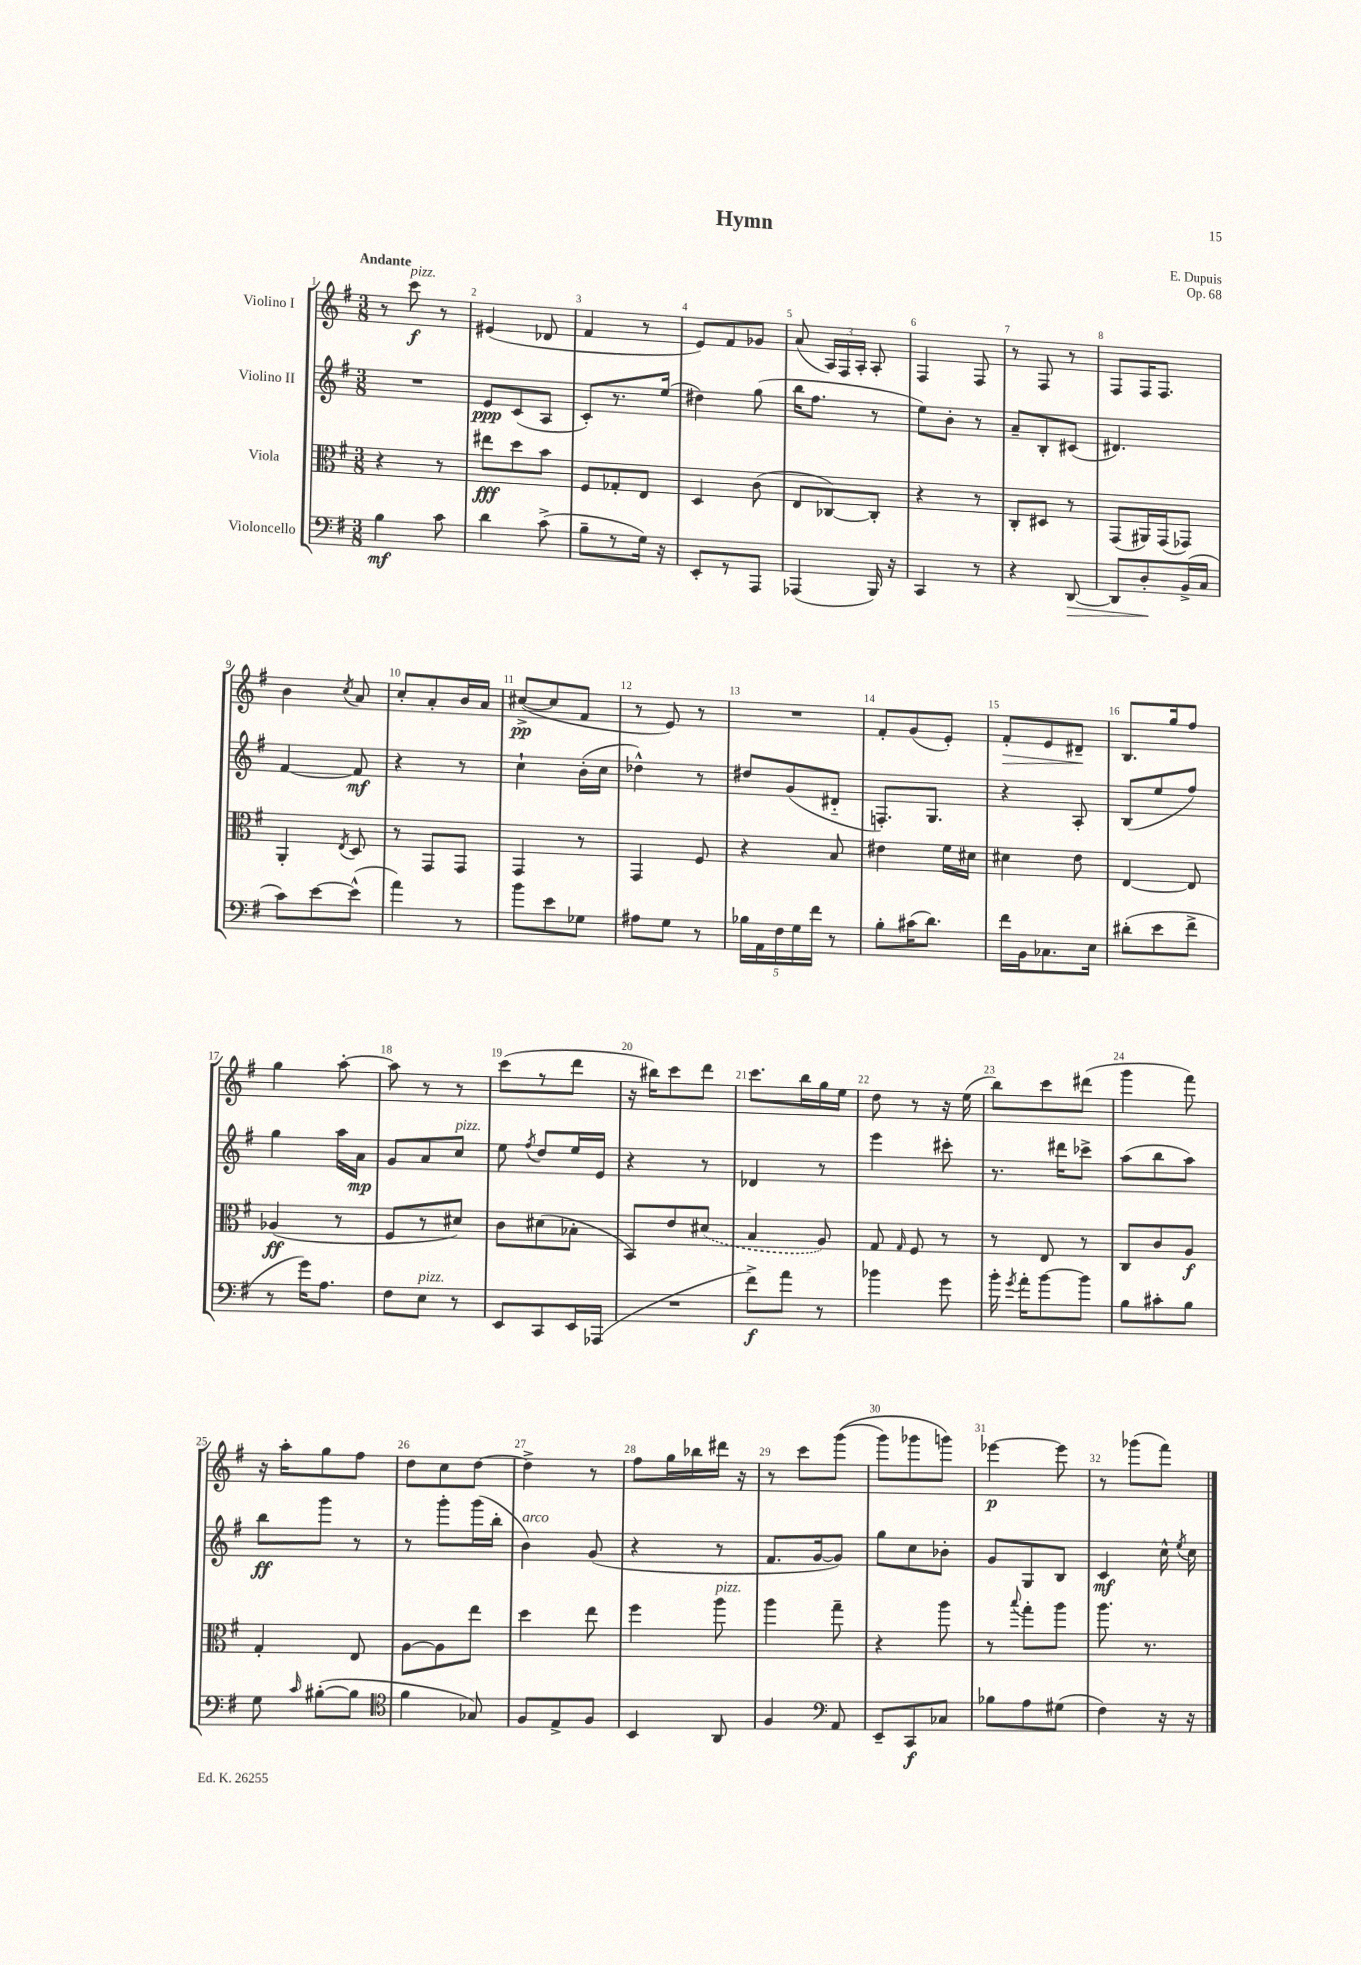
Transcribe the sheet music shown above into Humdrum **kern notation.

**kern	**dynam	**kern	**dynam	**kern	**dynam	**kern	**dynam
*part4	*part4	*part3	*part3	*part2	*part2	*part1	*part1
*staff4	*staff4	*staff3	*staff3	*staff2	*staff2	*staff1	*staff1
*I"Violoncello	*	*I"Viola	*	*I"Violino II	*	*I"Violino I	*
*clefF4	*	*clefC3	*	*clefG2	*	*clefG2	*
*k[f#]	*	*k[f#]	*	*k[f#]	*	*k[f#]	*
*M3/8	*	*M3/8	*	*M3/8	*	*M3/8	*
=1	=1	=1	=1	=1	=1	=1	=1
!	!	!	!	!	!	!LO:TX:a:B:t=Andante	!
4B\	mf	4r	.	4.r	.	8r	.
!	!	!	!	!	!	!LO:TX:a:i:t=pizz.	!
.	.	.	.	.	.	8ccc\	f
8c\	.	8r	.	.	.	8r	.
=2	=2	=2	=2	=2	=2	=2	=2
4d\	.	8ee#X\L	fff	8e/L	ppp	(4e#X/	.
.	.	8dd\	.	(8c/	.	.	.
(8c^\	.	8b\J	.	8A/J	.	8d-X/	.
=3	=3	=3	=3	=3	=3	=3	=3
8B~\L	.	8F#/L	.	8c'/L)	.	4f#/	.
8r	.	8G-X'/	.	8.r	.	.	.
16G\Jk)	.	8E/J	.	.	.	8r	.
16r	.	.	.	(16ee/Jk	.	.	.
=4	=4	=4	=4	=4	=4	=4	=4
8EE'/L	.	4D/	.	4dd#X\)	.	8e/L)	.
8r	.	.	.	.	.	8f#/	.
8AAA/J	.	(8c\	.	(8gg\	.	8g-X/J	.
=5	=5	=5	=5	=5	=5	=5	=5
(4AAA-X/	.	8E/L	.	16bb\KL	.	(8a/	.
.	.	.	.	8.ff#\J	.	.	.
.	.	[8C-X/)	.	.	.	24A/LL)	.
.	.	.	.	.	.	24F#/	.
.	.	.	.	.	.	24A'/JJ	.
16BBB/)	.	8C-'/J]	.	8r	.	8A'/	.
16r	.	.	.	.	.	.	.
=6	=6	=6	=6	=6	=6	=6	=6
4CC/	.	4r	.	8ee\L)	.	4F#/	.
.	.	.	.	8b'\J	.	.	.
8r	.	8r	.	8r	.	8F#/	.
=7	=7	=7	=7	=7	=7	=7	=7
4r	.	8C'/L	.	8a~/L	.	8r	.
.	.	8D#X/J	.	8B'/	.	8F#/	.
!	!LO:HP:b	!	!	!	!	!	!
[8DD/	>	8r	.	(8c#X/J	.	8r	.
=8	=8	=8	=8	=8	=8	=8	=8
8DD/L]	.	(8GG/L	.	4.d#X/)	.	8F#/L	.
8D'/	.	16AA#X/L)	.	.	.	16F#/K	.
.	.	(16GG/J	.	.	.	8.F#/J	.
(16BB^/L	]	8GG-X/J)	.	.	.	.	.
16C/JJ	.	.	.	.	.	.	.
!!LO:LB:g=z
=9	=9	=9	=9	=9	=9	=9	=9
8c\L)	.	4AA'/	.	[4f#/	.	4b\	.
[8e\	.	.	.	.	.	.	.
.	.	8qE/	.	.	.	8qcc/	.
(8e^^\J]	.	8D/	.	8f#/]	mf	8a/	.
=10	=10	=10	=10	=10	=10	=10	=10
4a\)	.	8r	.	4r	.	8cc'/L	.
.	.	8GG/L	.	.	.	8a'/	.
8r	.	8GG/J	.	8r	.	16b/L	.
.	.	.	.	.	.	16a/JJ	.
=11	=11	=11	=11	=11	=11	=11	=11
8b\L	.	4GG/	.	4cc`\	.	([8cc#X^/L	pp
8e\	.	.	.	.	.	8cc#/]	.
8G-X\J	.	8r	.	(16b'\LL	.	8f#/J	.
.	.	.	.	16cc\JJ	.	.	.
=12	=12	=12	=12	=12	=12	=12	=12
8A#X\L	.	4GG/	.	4dd-X^^\)	.	8r	.
8G\J	.	.	.	.	.	8e/)	.
8r	.	8F#/	.	8r	.	8r	.
=13	=13	=13	=13	=13	=13	=13	=13
20B-X\LL	.	4r	.	8dd#X/L	.	4.r	.
20AA\	.	.	.	.	.	.	.
20F#\	.	.	.	.	.	.	.
.	.	.	.	(8g/	.	.	.
20G\	.	.	.	.	.	.	.
20f#\JJ	.	.	.	.	.	.	.
8r	.	8B/	.	8d#X/J	.	.	.
=14	=14	=14	=14	=14	=14	=14	=14
8B'\L	.	4e#X\	.	8.Fn'/L)	.	8f#'/L	.
(16c#X\K	.	.	.	.	.	(8g/	.
8.d\J)	.	.	.	8.G/J	.	.	.
.	.	16f#\LL	.	.	.	8e'/J)	.
.	.	16d#X\JJ	.	.	.	.	.
=15	=15	=15	=15	=15	=15	=15	=15
!	!	!	!	!	!	!	!LO:HP:b
16f#\LL	.	4d#X\	.	4r	.	8f#'/L	>
16BB\J	.	.	.	.	.	.	.
8.C-X\	.	.	.	.	.	8e/	.
.	.	8e\	.	8A'/	.	8d#X~/J	.
16E\Jk	.	.	.	.	.	.	.
.	.	.	.	.	.	.	]
=16	=16	=16	=16	=16	=16	=16	=16
(8d#X'\L	.	[4E/	.	(8B/L	.	8.B/L	.
8e\	.	.	.	8ee/	.	.	.
.	.	.	.	.	.	16gg/k	.
8f#^\J	.	8E/]	.	8ff#/J)	.	8ff#/J	.
!!LO:LB:g=z
=17	=17	=17	=17	=17	=17	=17	=17
8r	.	(4A-X/	ff	4gg\	.	4gg\	.
16g\KL)	.	.	.	.	.	.	.
8.A\J	.	.	.	.	.	.	.
.	.	8r	.	16aa\LL	.	[8aa'\	.
.	.	.	.	16a\JJ	mp	.	.
=18	=18	=18	=18	=18	=18	=18	=18
8F#\L	.	8F#/L	.	8g/L	.	8aa\]	.
!LO:TX:a:i:t=pizz.	!	!	!	!	!	!	!
8E\J	.	8r	.	8a/	.	8r	.
!	!	!	!	!LO:TX:a:i:t=pizz.	!	!	!
8r	.	8d#X/J)	.	8cc/J	.	8r	.
=19	=19	=19	=19	=19	=19	=19	=19
8EE/L	.	8c\L	.	8ee\	.	(8ccc\L	.
.	.	.	.	8qff#/	.	.	.
8CC/	.	(8d#X\	.	8dd/L	.	8r	.
16EE/L	.	8B-X'\J	.	16ee/L	.	8ddd\J	.
(16AAA-X/JJ	.	.	.	16e/JJ	.	.	.
=20	=20	=20	=20	=20	=20	=20	=20
4.r	.	8BB/L)	.	4r	.	16r	.
.	.	.	.	.	.	16bb#X\KL)	.
.	.	8e/	.	.	.	8ccc\	.
.	.	(8d#X/J	.	8r	.	8ddd\J	.
=21	=21	=21	=21	=21	=21	=21	=21
8f#^\L)	f	4B/	.	4d-X/	.	8.ccc\L	.
8a\J	.	.	.	.	.	.	.
.	.	.	.	.	.	16bb\L	.
8r	.	8A/)	.	8r	.	16gg\	.
.	.	.	.	.	.	16ee\JJ	.
=22	=22	=22	=22	=22	=22	=22	=22
4b-X\	.	8G/	.	4eee\	.	8dd\	.
.	.	16qqG/	.	.	.	.	.
.	.	8F#/	.	.	.	8r	.
8g\	.	8r	.	8ccc#X'\	.	16r	.
.	.	.	.	.	.	(16ee\	.
=23	=23	=23	=23	=23	=23	=23	=23
16b'\	.	8r	.	8.r	.	8bb\L)	.
8qg/	.	.	.	.	.	.	.
16a'\KL	.	.	.	.	.	.	.
[8b\	.	8E/	.	.	.	8ccc\	.
.	.	.	.	16ddd#X\KL	.	.	.
8b\J]	.	8r	.	8ccc-X^\J	.	(8ddd#X\J	.
=24	=24	=24	=24	=24	=24	=24	=24
8B\L	.	8C/L	.	(8aa\L	.	4ggg\	.
8c#X'\	.	8c/	.	8bb\	.	.	.
8B\J	.	8A/J	f	8aa\J)	.	8fff#\)	.
!!LO:LB:g=z
=25	=25	=25	=25	=25	=25	=25	=25
8G\	.	4G'/	.	8bb\L	ff	16r	.
.	.	.	.	.	.	16aa'\KL	.
16qqc/	.	.	.	.	.	.	.
([8B#X'\L	.	.	.	8ggg\J	.	8gg\	.
8B#\J]	.	8E/	.	8r	.	8ff#\J	.
=26	=26	=26	=26	=26	=26	=26	=26
*clefC4	*	*	*	*	*	*	*
4f#\	.	[8A\L	.	8r	.	8dd\L	.
.	.	8A\]	.	8ggg'\L	.	8cc\	.
8G-X/)	.	8ee\J	.	(16ggg\L	.	[8dd\J	.
.	.	.	.	16bb'\JJ	.	.	.
=27	=27	=27	=27	=27	=27	=27	=27
!	!	!	!	!LO:TX:a:i:t=arco	!	!	!
8F#/L	.	4dd\	.	4b\)	.	4dd^\]	.
8E^/	.	.	.	.	.	.	.
8F#/J	.	8ee\	.	(8g/	.	8r	.
=28	=28	=28	=28	=28	=28	=28	=28
4BB/	.	4ff#\	.	4r	.	8ff#\L	.
.	.	.	.	.	.	16gg\L	.
.	.	.	.	.	.	16bb-X\	.
!	!	!LO:TX:a:i:t=pizz.	!	!	!	!	!
8AA/	.	8aa\	.	8r	.	16ddd#X\JJ	.
.	.	.	.	.	.	16r	.
=29	=29	=29	=29	=29	=29	=29	=29
4F#/	.	4aa\	.	8.f#/L	.	8r	.
.	.	.	.	.	.	8ccc\L	.
.	.	.	.	[16g/k	.	.	.
*clefF4	*	*	*	*	*	*	*
8AA/	.	8gg~\	.	8g/J])	.	((8ggg\J	.
=30	=30	=30	=30	=30	=30	=30	=30
8EE~/L	.	4r	.	8gg\L	.	8ggg\L)	.
8CC/	f	.	.	8cc\	.	8ggg-X\	.
8C-X/J	.	8aa\	.	8b-X'\J	.	8gggn\J)	.
=31	=31	=31	=31	=31	=31	=31	=31
8B-X\L	.	8r	.	8g/L	.	[4eee-X\	p
.	.	8qqbb/	.	.	.	.	.
8A\	.	8gg'\L	.	8G/	.	.	.
(8G#X\J	.	8aa\J	.	8B/J	.	8eee-\]	.
=32	=32	=32	=32	=32	=32	=32	=32
4F#\)	.	8.aa\	.	4c/	mf	8r	.
.	.	.	.	.	.	(8ggg-X\L	.
.	.	8.r	.	.	.	.	.
16r	.	.	.	16cc^^\	.	8fff#\J)	.
.	.	.	.	8qee/	.	.	.
16r	.	.	.	16cc\	.	.	.
==	==	==	==	==	==	==	==
*-	*-	*-	*-	*-	*-	*-	*-
